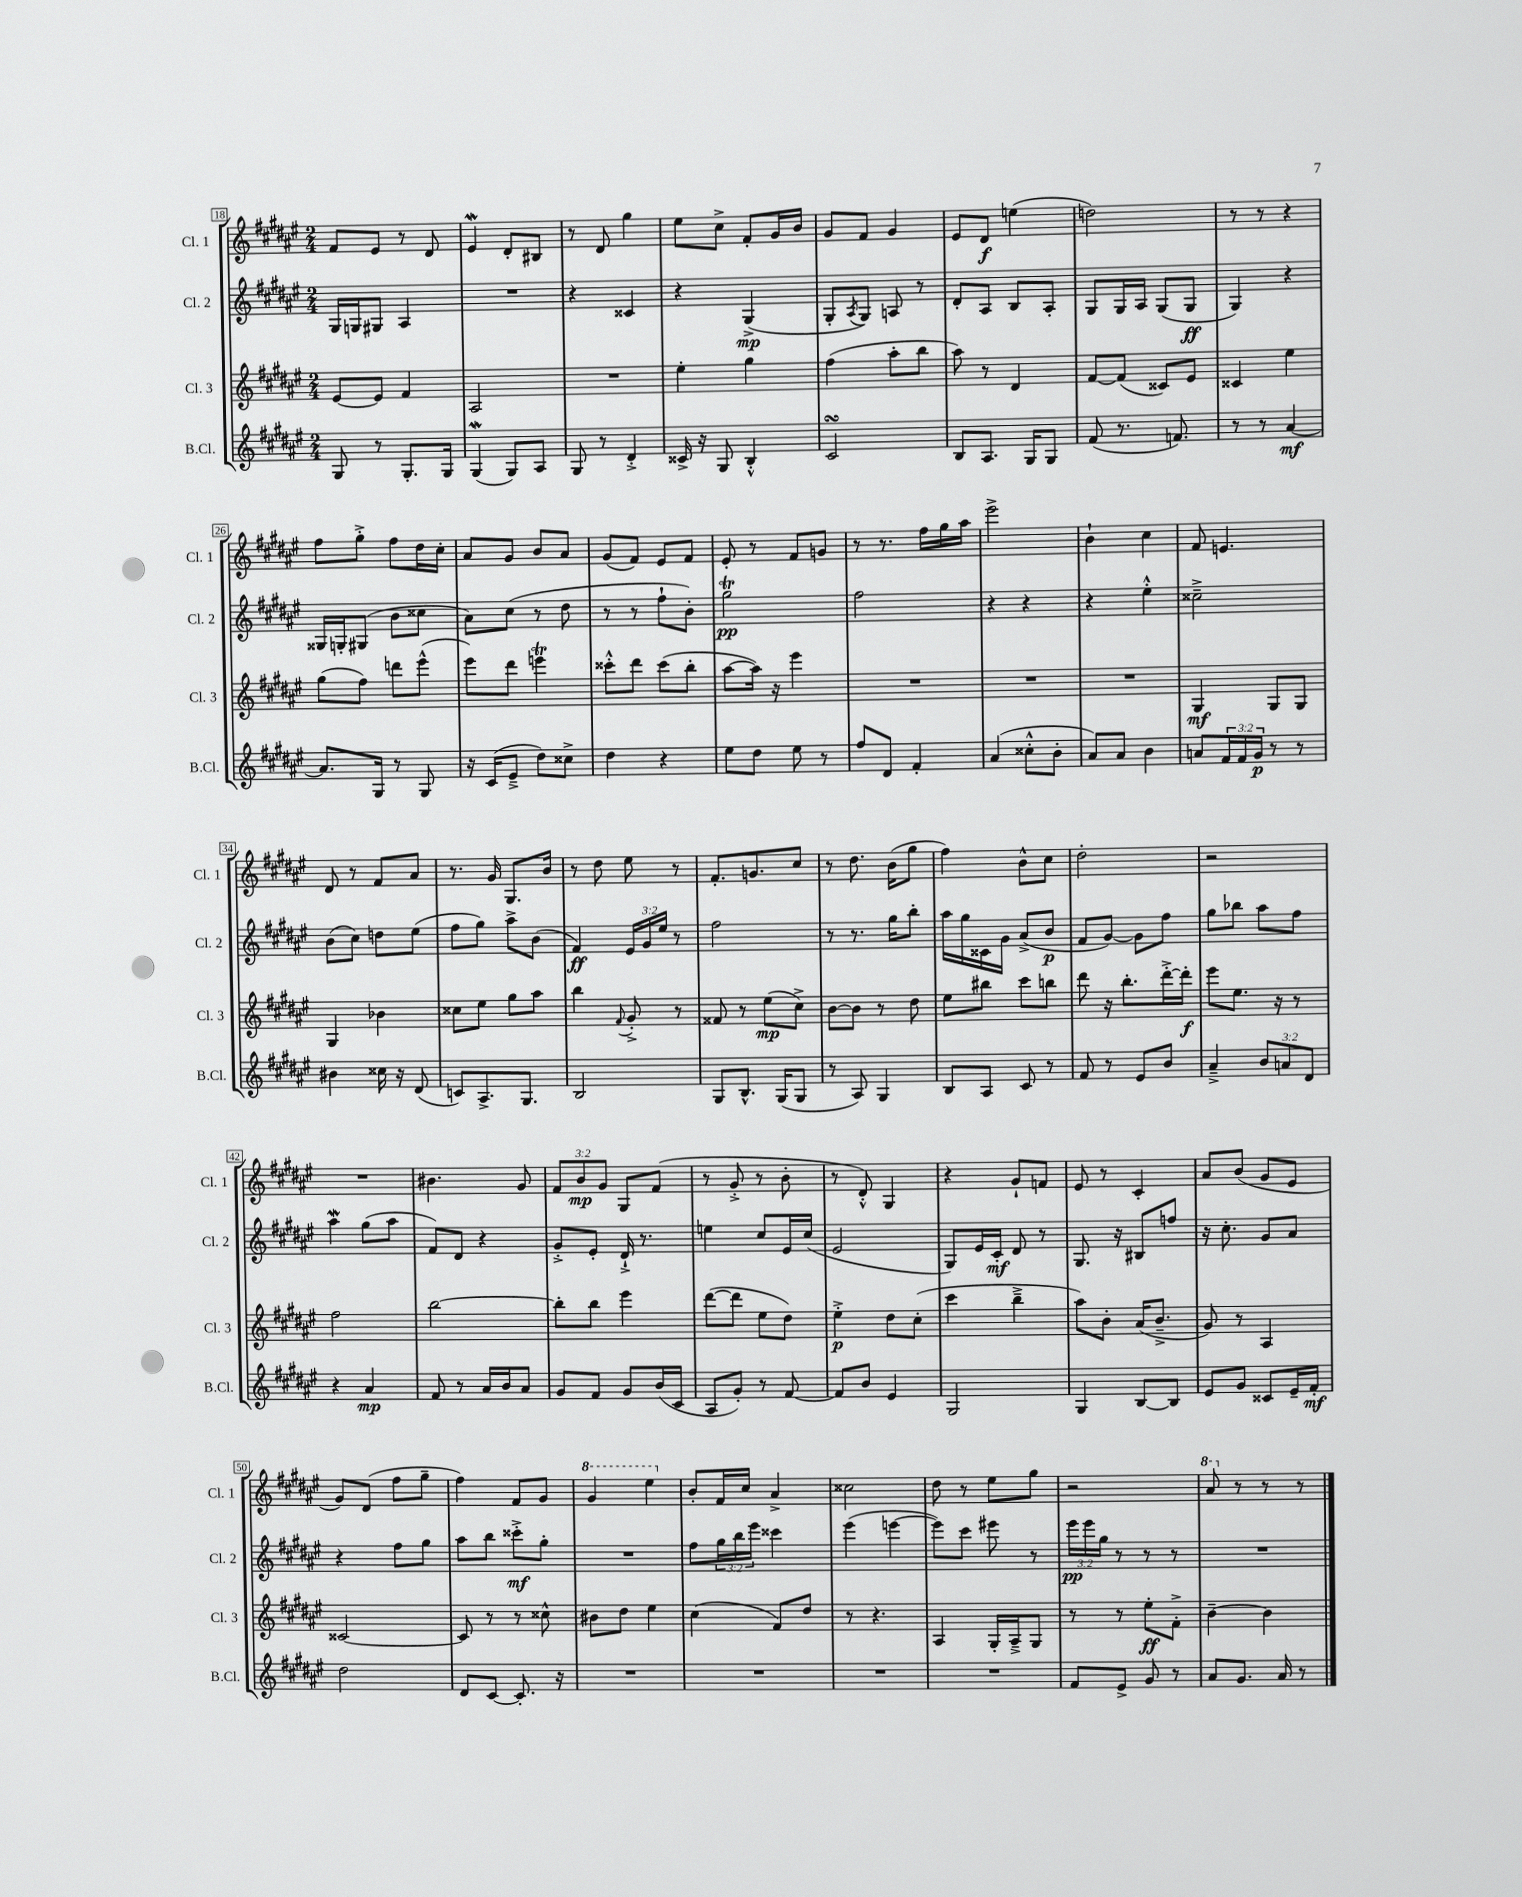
<<
\new StaffGroup <<
\new Staff = "s0" \with { instrumentName = "Cl. 1" shortInstrumentName = "Cl. 1" } {
    \clef treble \key fis \major \numericTimeSignature \time 2/4 \override Staff.TupletNumber.text = #tuplet-number::calc-fraction-text
    fis'8 eis'8 r8 dis'8 |
    eis'4\mordent dis'8-. bis8 |
    r8 dis'8 gis''4 |
    eis''8 cis''8-> fis'8-. gis'16 b'16 |
    gis'8 fis'8 gis'4 |
    eis'8 dis'8\f e''4( |
    d''2) |
    r8 r8 r4 |
    fis''8 gis''8-.-> fis''8 dis''16 cis''16-. |
    ais'8 gis'8 b'8 ais'8 |
    gis'8( fis'8) eis'8 fis'8 |
    eis'8-. r8 fis'8 g'8 |
    r8 r8. fis''16 gis''16 ais''16 |
    eis'''2-> |
    b'4-! cis''4 |
    fis'8 e'4. |
    dis'8 r8 fis'8 ais'8 |
    r8. gis'16 gis8. b'16 |
    r8 dis''8 eis''8 r8 |
    fis'8.-. g'8. cis''8 |
    r8 dis''8. b'16( gis''8 |
    fis''4) b'8-^ cis''8 |
    dis''2-. |
    r2 |
    R2 |
    bis'4. gis'8 |
    \tuplet 3/2 { fis'8 b'8\mp gis'8 } gis8 fis'8( |
    r8 gis'8-.-> r8 b'8-. |
    r8 dis'8-.-^) gis4 |
    r4 gis'8-! f'8 |
    eis'8 r8 cis'4-. |
    ais'8 b'8( gis'8 eis'8 |
    gis'8) dis'8( fis''8 gis''8-- |
    fis''4) fis'8 gis'8 |
    \ottava #1 gis''4 eis'''4 \ottava #0 |
    b'8-. fis'16 cis''16 ais'4-> |
    cisis''2 |
    dis''8 r8 eis''8 gis''8 |
    r2 |
    \ottava #1 ais''8 \ottava #0 r8 r8 r8 \bar "|." |
}
\new Staff = "s1" \with { instrumentName = "Cl. 2" shortInstrumentName = "Cl. 2" } {
    \clef treble \key fis \major \numericTimeSignature \time 2/4 \override Staff.TupletNumber.text = #tuplet-number::calc-fraction-text
    gis16 g16 gis8 ais4 |
    R2 |
    r4 cisis'4 |
    r4 gis4->\mp( |
    gis8-. \acciaccatura { ais8 } gis8) a8 r8 |
    dis'8-. ais8 b8 ais8-. |
    gis8 gis16 ais16 gis8( gis8\ff |
    gis4) r4 |
    gisis16 g16-. gis8( b'8 cisis''8 |
    ais'8) cis''8( r8 dis''8 |
    r8 r8 fis''8-! b'8-.) |
    gis''2\trill\pp |
    fis''2 |
    r4 r4 |
    r4 eis''4-.-^ |
    cisis''2---> |
    b'8( cis''8) d''8 eis''8( |
    fis''8 gis''8) ais''8-> b'8( |
    fis'4\ff) \tuplet 3/2 { eis'16 gis'16 eis''16 } r8 |
    fis''2 |
    r8 r8. gis''16 b''8-. |
    ais''16 gis''16 cisis'16 gis'16 ais'8->( b'8\p |
    fis'8 gis'8~) gis'8 fis''8 |
    gis''8 bes''8 ais''8 fis''8 |
    ais''4\mordent gis''8( ais''8 |
    fis'8) dis'8 r4 |
    gis'8-.-> eis'8-. dis'16-!-> r8. |
    e''4 cis''8 eis'16 cis''16( |
    eis'2 |
    gis8) eis'16 cis'16-.\mf dis'8 r8 |
    gis8. r16 bis8 f''8 |
    r16 cis''8.-. gis'8 ais'8 |
    r4 fis''8 gis''8 |
    ais''8 b''8 cisis'''8-.->\mf gis''8-. |
    R2 |
    fis''8 \tuplet 3/2 { gis''16 b''16 eis'''16 } cisis'''4 |
    eis'''4( e'''4~ |
    e'''8) cis'''8 eis'''8 r8 |
    \tuplet 3/2 { eis'''16\pp eis'''16 gis''16 } r8 r8 r8 |
    R2 \bar "|." |
}
\new Staff = "s2" \with { instrumentName = "Cl. 3" shortInstrumentName = "Cl. 3" } {
    \clef treble \key fis \major \numericTimeSignature \time 2/4
    eis'8~ eis'8 fis'4 |
    ais2 |
    R2 |
    eis''4-. gis''4 |
    fis''4( ais''8-. b''8 |
    ais''8) r8 dis'4 |
    fis'8~ fis'8( cisis'8) eis'8 |
    cisis'4 eis''4 |
    gis''8( fis''8) d'''8 eis'''8-^( |
    eis'''8) dis'''8 e'''4\trill |
    cisis'''8-.-^ dis'''8 cisis'''8( b''8-. |
    ais''8~ ais''16) r16 eis'''4 |
    R2 |
    R2 |
    R2 |
    gis4\mf gis8 gis8 |
    gis4 bes'4 |
    cisis''8 eis''8 gis''8 ais''8 |
    b''4 \appoggiatura { fis'8 } gis'8-.-> r8 |
    fisis'8 r8 eis''8\mp( cis''8->) |
    b'8~ b'8 r8 dis''8 |
    eis''8 bis''8 cis'''8 b''8 |
    dis'''8 r16 b''8.-. dis'''16~-.-> dis'''16-.\f |
    eis'''8 eis''8. r16 r8 |
    fis''2 |
    b''2~ |
    b''8-. b''8 eis'''4 |
    dis'''8~( dis'''8 eis''8 dis''8) |
    eis''4-.->\p dis''8 cis''8-.( |
    cis'''4 b''4---> |
    ais''8) b'8-. ais'16( b'8.---> |
    gis'8) r8 ais4 |
    cisis'2~ |
    cisis'8 r8 r8 cisis''8-^ |
    bis'8 dis''8 eis''4 |
    cis''4( fis'8) dis''8 |
    r8 r4. |
    ais4 gis16-. ais16---> gis8 |
    r8 r8 eis''8-.\ff fis'8-.-> |
    b'4~-- b'4 \bar "|." |
}
\new Staff = "s3" \with { instrumentName = "B.Cl." shortInstrumentName = "B.Cl." } {
    \clef treble \key fis \major \numericTimeSignature \time 2/4 \override Staff.TupletNumber.text = #tuplet-number::calc-fraction-text
    gis8 r8 gis8.-. gis16 |
    gis4\mordent( gis8) ais8 |
    gis8 r8 dis'4-.-> |
    cisis'16-> r16 gis8 b4-.-^ |
    cis'2\turn |
    b8 ais8. gis16 gis8 |
    fis'8( r8. f'8.) |
    r8 r8 ais'4~\mf |
    ais'8. gis16 r8 gis8 |
    r16 cis'16( eis'8---> dis''8) cisis''8-> |
    dis''4 r4 |
    eis''8 dis''8 eis''8 r8 |
    fis''8 dis'8 fis'4-. |
    ais'4( cisis''8-.-^ b'8-. |
    ais'8) ais'8 b'4 |
    a'8 \tuplet 3/2 { fis'16 fis'16 gis'16\p } r8 r8 |
    bis'4 cisis''16 r16 dis'8( |
    c'8) ais8.-> gis8. |
    b2 |
    gis8 b8.-^ gis16( gis8 |
    r8 ais8) gis4 |
    b8 ais8 cis'8 r8 |
    fis'8 r8 eis'8 b'8 |
    ais'4---> \tuplet 3/2 { b'8 a'8 dis'8 } |
    r4 ais'4\mp |
    fis'8 r8 ais'16 b'16 ais'8 |
    gis'8 fis'8 gis'8 b'16( cis'16 |
    ais8 gis'8-.) r8 fis'8~ |
    fis'8 b'8 eis'4 |
    gis2 |
    gis4 b8~ b8 |
    eis'8 gis'8 cisis'8 eis'16-- fis'16-.\mf |
    dis''2 |
    dis'8 cis'8~ cis'8.-. r16 |
    R2 |
    R2 |
    R2 |
    R2 |
    fis'8 eis'8-> gis'8 r8 |
    ais'8 gis'8. ais'16 r8 \bar "|." |
}
>>
>>
\layout { \context { \Score currentBarNumber = #18 \override BarNumber.stencil = #(make-stencil-boxer 0.1 0.3 ly:text-interface::print) } }
